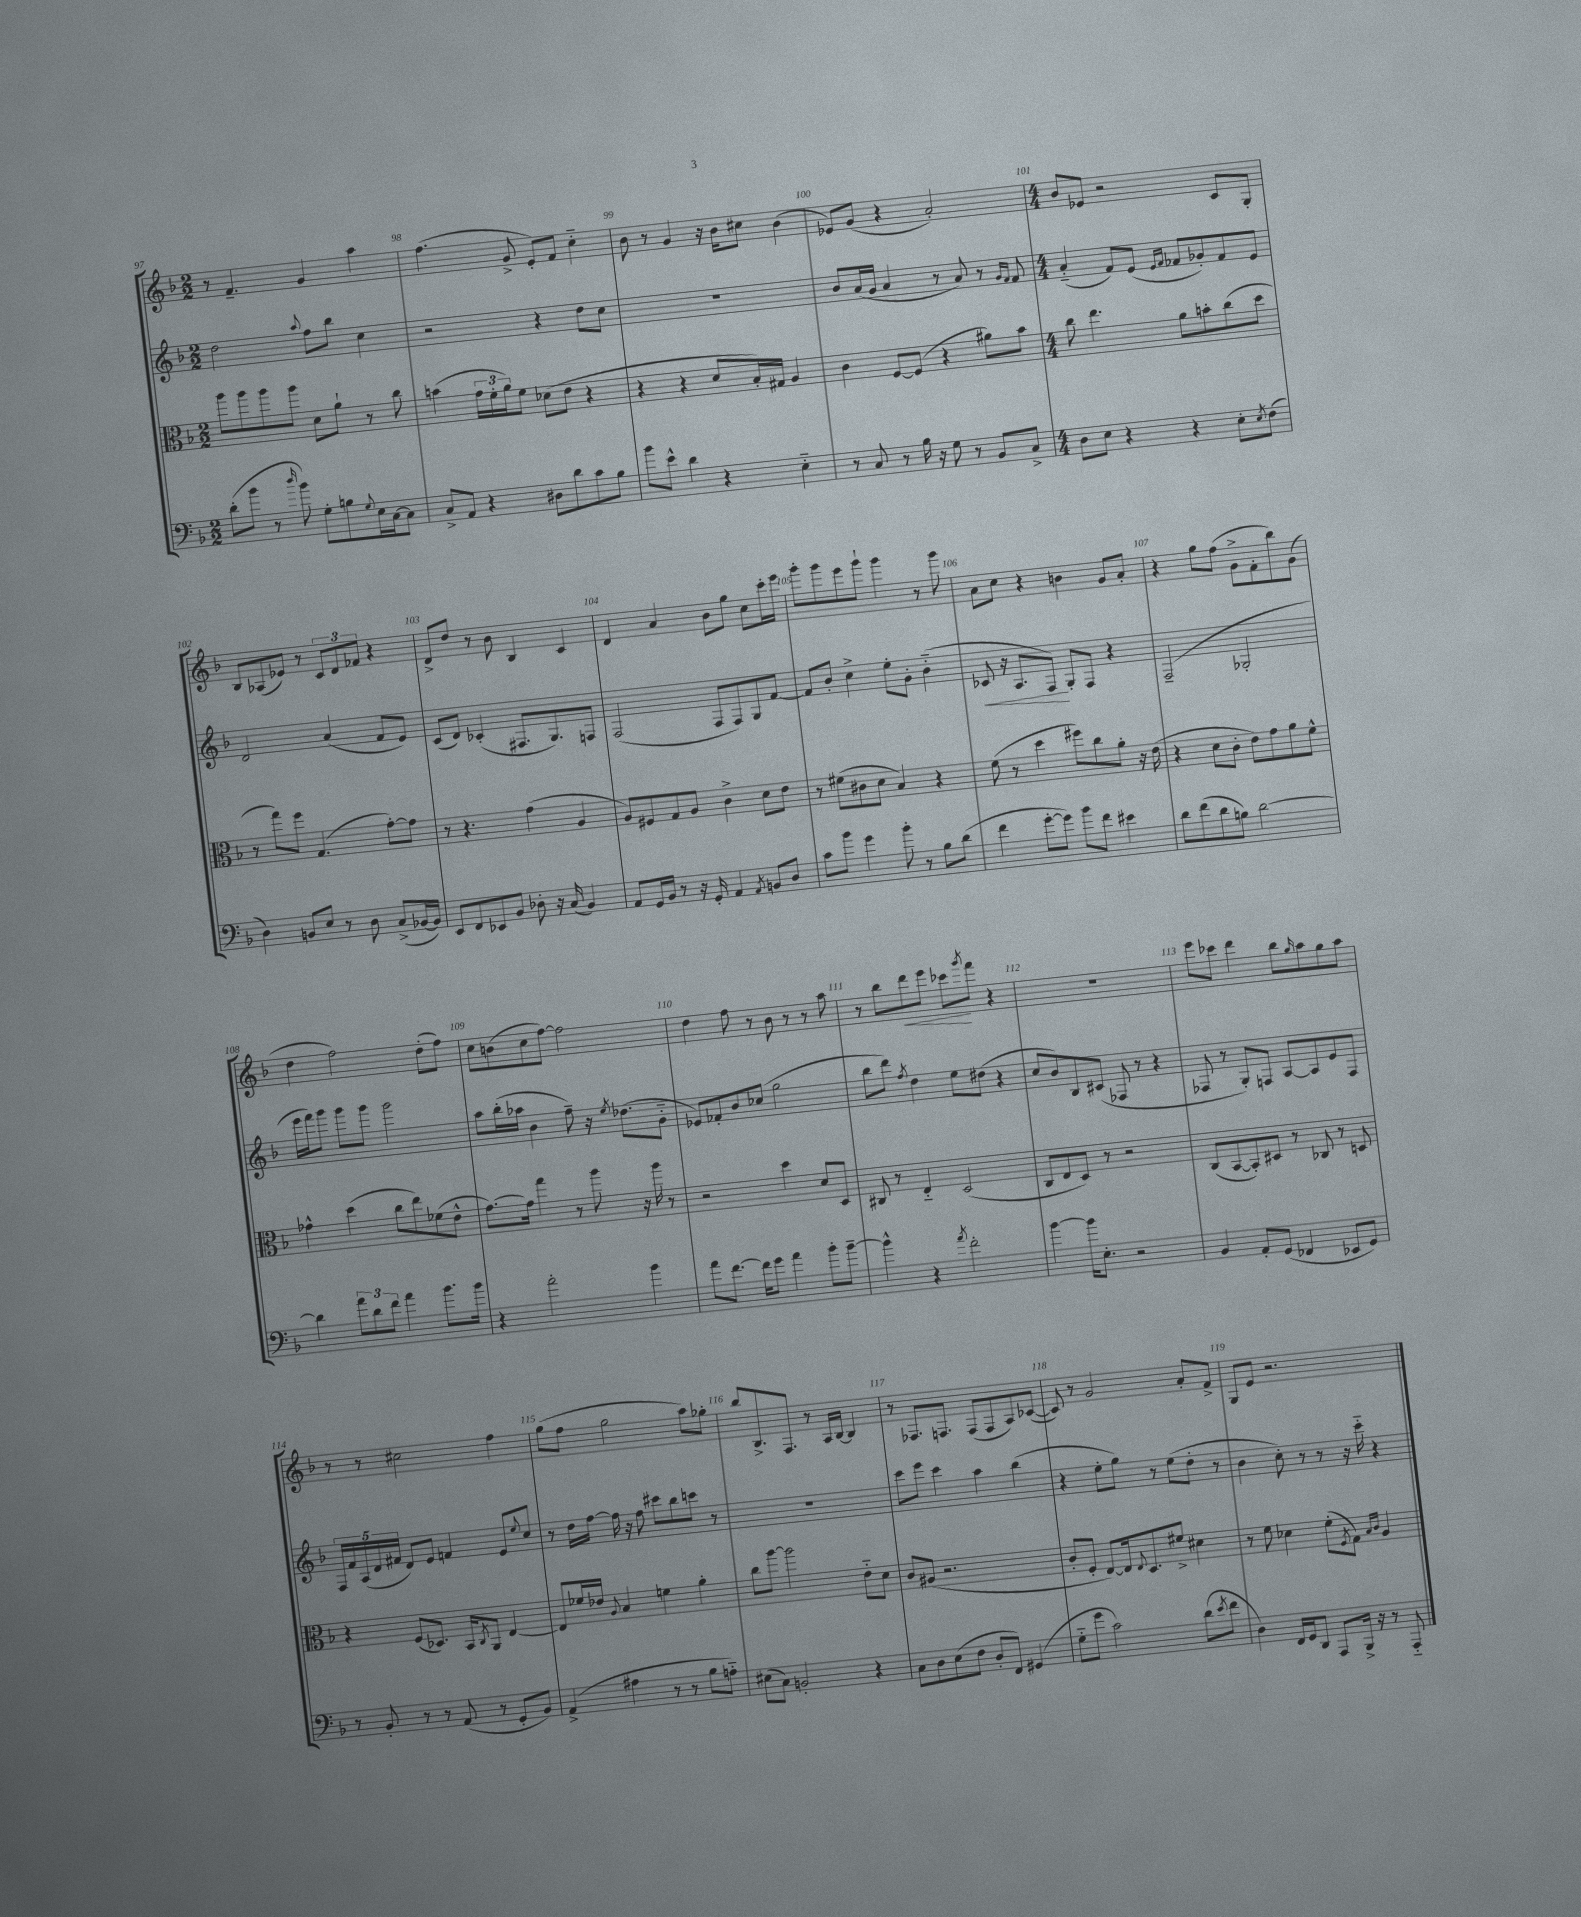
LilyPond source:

<<
\new StaffGroup <<
\new Staff = "s0" {
    \clef treble \key f \major \numericTimeSignature \time 2/2
    r8 f'4.-- g'4 a''4 |
    f''4.( g'8-> e'8-.) f'8 c''4-_ |
    bes'8 r8 g'4 r16 bes'16 cis''8 bes'4( |
    ees'8) g'8( r4 a'2-.) |
    \numericTimeSignature \time 4/4 bes'8 ees'8 r2 c'8 g8-. |
    bes8 aes8( ees'8) r8 \tuplet 3/2 { c'8 d'8 fes'8 } r4 |
    d'8-> d''8 r8 bes'8 bes4 c'4 |
    d'4 a'4 bes'8 g''8 c''8 c'''16-. e'''16 |
    g'''8-. g'''8 e'''8 g'''8-! g'''4 r8 g'''8 |
    a'8 c''8 r4 b'4 g'8 a'8-. |
    r4 g''8 f''8( g'8-> f'8-. bes''8) g'8( |
    d''4 f''2) d''8-.( f''8) |
    c''8 b'8( c''8 f''8~) f''2 |
    d''4 f''8 r8 bes'8 r8 r8 a''8 |
    r8 bes''8 d'''8\< e'''8 ces'''8\! \acciaccatura { g'''8 } f'''8 r4 |
    R1 |
    e'''8 ces'''8 d'''4 bes''8 \grace { g''16 } a''8 g''8 a''8 |
    r8 r8 cis''2 f''4 |
    g''8( f''8 g''2 a''8) ges''8-. |
    bes''8 bes8.-> f8. r8 a16 bes16~ bes4 |
    r8 fes8. f8. f8( f8 a8) ces'8~( |
    ces'8) r8 g'2 a'8-. f'8-> |
    g8 e'8 r2. \bar "|." |
}
\new Staff = "s1" {
    \clef treble \key f \major \numericTimeSignature \time 2/2
    d''2 \appoggiatura { a''8 } f''8 bes''8 c''4 |
    r2 r4 d''8 c''8 |
    R1 |
    bes'8 a'16( g'16 a'4 r8 a'8) r8 \grace { g'16 f'16 } f'8 |
    \numericTimeSignature \time 4/4 a'4-_( f'8) e'8( \grace { e'16 f'16 } fes'8 ges'8-.) fes'8 e'8 |
    d'2 a'4( f'8 e'8) |
    c'8( d'8) ces'4-.( fis8. g8.) f8 |
    f2( f8 f8) g8 f'8~ |
    f'8 bes'8-. c''4-> e''8-. g'8-. bes'4-_( |
    ces'8\< r16 a8. f8\!) g8-. f8 r4 |
    f2--( ges2-. |
    e'''16 f'''16) g'''8 g'''8 g'''8 g'''2 |
    a''8 bes''16-.( aes''16 bes'4 f''8--) r16 \acciaccatura { e''8 } des''8.( g'8-_ |
    ees'8) fes'8-. bes'8 ces''8( g''2 |
    bes''8 d'''8) \acciaccatura { f''8 } d''4 e''8 dis''8( r4 |
    c''8 bes'8) bes8 cis'8( fes8 r8 r4 |
    fes8 r8 g8-.) f8 a8~ a8 e'8 f8 |
    \tuplet 5/4 { f16 f'16 a16( d'16 fis'16 } d'8) e'8 f'4 e'8 \appoggiatura { e''8 } c''8 |
    r8 d''16 f''16~ f''16 r16 f''8 cis'''8 bes''8 c'''8 r8 |
    R1 |
    c'''8 e'''8 c'''4 a''4 bes''4( |
    r4 e''8-. g''8) r8 e''8( d''8-. r8 |
    bes'4 c''8-.) r8 r8 r16 c'''16-_ r4 \bar "|." |
}
\new Staff = "s2" {
    \clef alto \key f \major \numericTimeSignature \time 2/2
    a''8 a''8 a''8 a''8 d'8 a'8-! r8 c''8 |
    b'4( \tuplet 3/2 { g'16 f'16-. a'16) } f'8 des'8( e'8 r4 |
    r4 r4 d'8 bes16-.) gis16 a4 |
    c'4 f8~ f8( r4 ais'8) bes'8 |
    \numericTimeSignature \time 4/4 c''8 e''4. a'8 b'8-. c''8( d''8 |
    r8 g''8) f''8 g4.( g'8~-.) g'8 |
    r8 r4. g'4( a4 |
    a8) fis8 g8 a8 c'4-> d'8 e'8 |
    r8 fis'8( cis'8 d'8 bes4) r4 |
    f'8( r8 d''4 fis''8) c''8 a'8-. r16 e'16( |
    r4 d'8 c'8-. e'8) g'8 a'8 f'8-^ |
    ges'4-^ d''4( c''8 e''8) fes'8( e'8-^ |
    g'8.~) g'16 g''4 r8 a''8 r16 a''16 r8 |
    r2 d''4 d'8 d8 |
    cis8 r8 e4-_ d2( |
    c8 e8 d8) r8 r2 |
    c8( bes,8~ bes,8-.) dis8 r8 ces8 r8 d8 |
    r4 f8( des8.) bes,16 \acciaccatura { c8 } a,8 e4~ |
    e8 fes'16 ees'16 \appoggiatura { a8 } bes4 f'4 a'4-. |
    c''8 a''8~ a''2 e'8-_ d'8 |
    c'8 ais8( r2. |
    c'8-. f8-. e8~) e16 \appoggiatura { e8 } d8. fis'8-> dis'4 |
    r8 f'8 des'4 f'8-.( \acciaccatura { f8 } g8) \grace { bes16 c'16 } a4 \bar "|." |
}
\new Staff = "s3" {
    \clef bass \key f \major \numericTimeSignature \time 2/2
    d'8-.( bes'8 r8 \grace { d''16 } bes'8) g8-. b8 \appoggiatura { g8 } e16 c16~ c8 |
    c8-> a,8 r4 dis8 d'8 c'8 bes8 |
    bes'8 e'8-^ d'4 r4 e4-_ |
    r8 c8 r8 bes16 r16 g8 r8 bes,8 c8-> |
    \numericTimeSignature \time 4/4 d8 e8 r4 r4 e8-. \acciaccatura { e8 } f8( |
    d4) b,8 e8 r8 d8 c8->( bes,16~ bes,16) |
    e,8 f,8 ees,8 bes,8 des8-. r16 c16( bes,4) |
    a,8 g,16 bes,16 r8 r16 g,16-. a,4 \acciaccatura { a,8 } b,8 d8 |
    c'8 bes'8 g'4 bes'8-. r8 bes8 d'8( |
    f'4 g'8~-. g'8) bes'8 f'8 eis'4 |
    d'8 f'8( d'8 b8) d'2~ |
    d'4 \tuplet 3/2 { a'8 d'8 f'8 } a'4 bes'8. bes'16 |
    r4 a'2-. bes'4 |
    a'8 f'8.~ f'16 g'8 a'4 bes'8-. bes'8~-- |
    bes'4-^ r4 \acciaccatura { a'8 } f'2-. |
    bes'4~ bes'16 e8.-. r2 |
    bes,4 a,8-. g,8( fes,4 ees,8 g,8) |
    r8 bes,8-. r8 r8 a,8( r8 g,8-. bes,8) |
    a,4->( ais4 r8 r8 bes8 a8-_) |
    eis8( c8) b,2-. r4 |
    c8 d8 e8( f8 d8-. f,8) gis,4( |
    g8-_ g'8 c'2) d'8( \acciaccatura { e'8 } f'8 |
    d4) f,16 g,16 d,8 a,,8 bes,,16-> r16 r8 a,,8-_ \bar "|." |
}
>>
>>
\layout { \context { \Score currentBarNumber = #97 \override BarNumber.break-visibility = ##(#f #t #t) barNumberVisibility = #all-bar-numbers-visible } }
